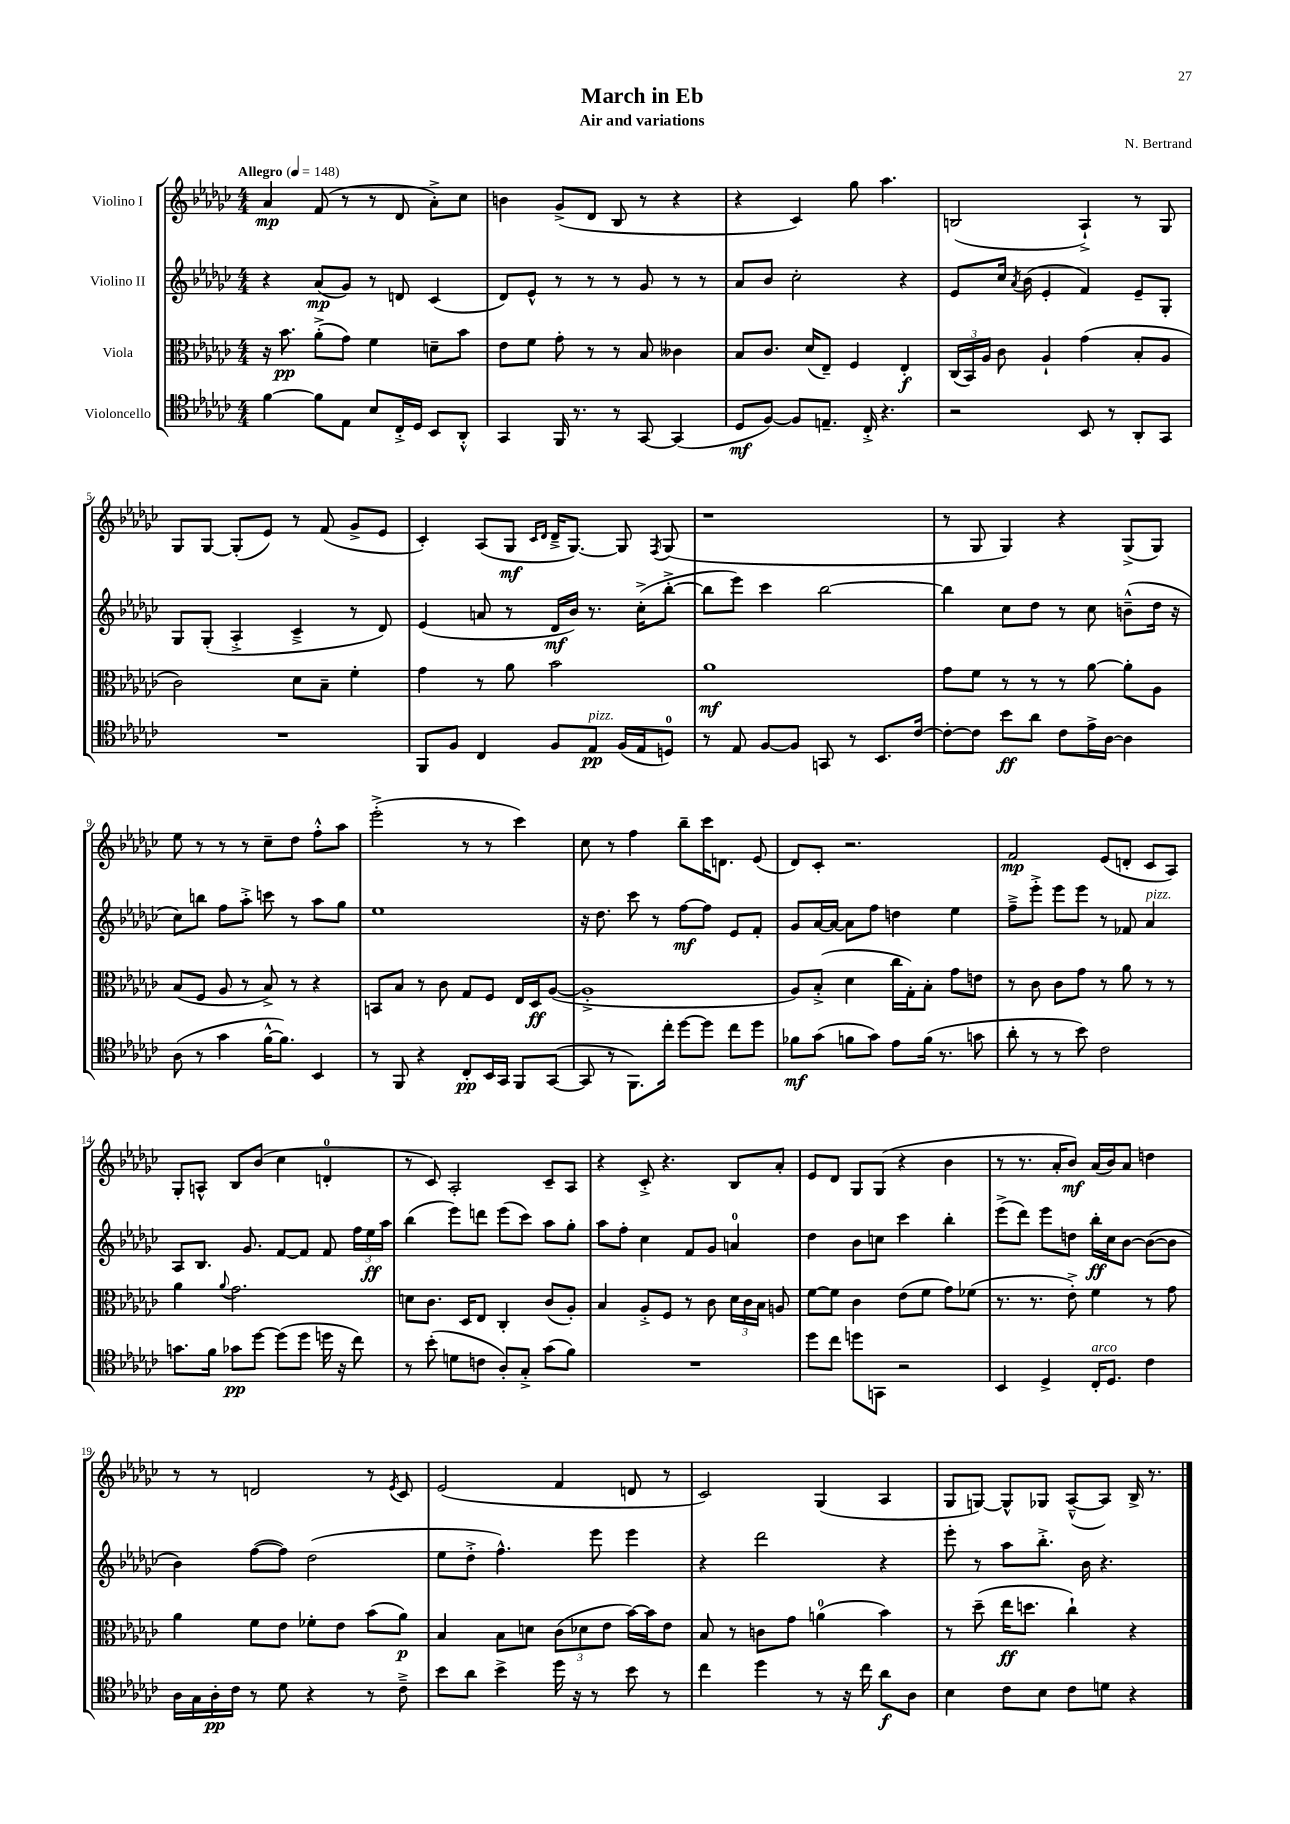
\header { title = "March in Eb" composer = "N. Bertrand" subtitle = "Air and variations" }
<<
\new StaffGroup <<
\new Staff = "s0" \with { instrumentName = "Violino I" } {
    \clef treble \key ges \major \numericTimeSignature \time 4/4 \tempo "Allegro" 4 = 148
    \autoBeamOff aes'4\mp f'8( r8 r8 des'8 aes'8[-.->) ces''8] |
    b'4 ges'8[->( des'8] bes8 r8 r4 |
    r4 ces'4) ges''8 aes''4. |
    b2( aes4-!->) r8 ges8 |
    ges8[ ges8]~ ges8[-.( ees'8]) r8 f'8( ges'8[-> ees'8] |
    ces'4-.) aes8[( ges8]\mf \grace { ces'16[ des'16] } des'16[---> ges8.]~) ges8 \acciaccatura { f8 } ges8( |
    r1 |
    r8 ges8 ges4) r4 ges8[->( ges8]) |
    ees''8 r8 r8 r8 ces''8[-- des''8] f''8[-.-^ aes''8] |
    ees'''2-.->( r8 r8 ces'''4) |
    ces''8 r8 f''4 bes''8[-- ces'''16 d'8.] ees'8( |
    des'8[) ces'8]-. r2. |
    f'2\mp ees'8[( d'8]-. ces'8[ aes8]) |
    ges8[-. a8]-^ bes8[ bes'8]( ces''4 d'4-0-. |
    r8 ces'8) aes2-. ces'8[-- aes8] |
    r4 ces'8-.-> r4. bes8[ aes'8]-. |
    ees'8[ des'8] ges8[ ges8]( r4 bes'4 |
    r8 r8. aes'16[-. bes'8]\mf) aes'16[( bes'16) aes'8] d''4 |
    r8 r8 d'2 r8 \acciaccatura { ees'8 } ces'8 |
    ees'2( f'4 d'8 r8 |
    ces'2) ges4( aes4 |
    ges8[ g8]~) g8[-^ ges8] aes8[~---^( aes8]) bes16-> r8. \bar "|." |
}
\new Staff = "s1" \with { instrumentName = "Violino II" } {
    \clef treble \key ges \major \numericTimeSignature \time 4/4
    \autoBeamOff r4 aes'8[\mp( ges'8]) r8 d'8 ces'4( |
    des'8[) ees'8]-^ r8 r8 r8 ges'8 r8 r8 |
    aes'8[ bes'8] ces''2-. r4 |
    ees'8[ ces''16] \acciaccatura { aes'8 } bes'16( ees'4-. f'4) ees'8[-- ges8]-. |
    ges8[ ges8]-.( aes4-.-> ces'4---> r8 des'8) |
    ees'4( a'8 r8 des'16[\mf bes'16]) r8. ces''16[-.->( bes''8]~-.-> |
    bes''8[ ees'''8]) ces'''4 bes''2~ |
    bes''4 ces''8[ des''8] r8 ces''8 b'8[---^( des''16] r16 |
    ces''8[) b''8] f''8[ aes''8]-.-> c'''8 r8 aes''8[ ges''8] |
    ees''1 |
    r16 des''8. ces'''8 r8 f''8[~\mf f''8] ees'8[ f'8]-. |
    ges'8[ aes'16~ aes'16]~ aes'8[ f''8] d''4 ees''4 |
    f''8[---> ees'''8]-.-> ees'''8[ ees'''8] r8 fes'8 aes'4^\markup { \italic "pizz." } |
    aes8[ bes8.] ges'8. f'8[~ f'8] f'8 \tuplet 3/2 { f''16[ ees''16\ff aes''16] } |
    bes''4( ees'''8[) d'''8] ees'''8[( ces'''8]) aes''8[ ges''8]-. |
    aes''8[ f''8]-. ces''4 f'8[ ges'8] a'4-0 |
    des''4 bes'8[ c''8] ces'''4 bes''4-. |
    ees'''8[->( des'''8]) ees'''8[ d''8] bes''16[-.\ff ces''16 bes'8]~ bes'8[~( bes'8] |
    bes'4) f''8[~( f''8]) des''2( |
    ees''8[ des''8]-.-> f''4.-^) ees'''8 ees'''4 |
    r4 des'''2 r4 |
    ees'''8-. r8 aes''8[ bes''8.]-.-> bes'16 r4. \bar "|." |
}
\new Staff = "s2" \with { instrumentName = "Viola" } {
    \clef alto \key ges \major \numericTimeSignature \time 4/4
    \autoBeamOff r16 bes'8.\pp aes'8[-.->( ges'8]) f'4 d'8[-- bes'8] |
    ees'8[ f'8] ges'8-. r8 r8 bes8 ceses'4 |
    bes8[ ces'8.] des'16[( ees8]--) f4 ees4-.\f |
    \tuplet 3/2 { ces16[( bes,16) aes16] } ces'8 aes4-! ges'4( bes8[-. aes8] |
    ces'2) des'8[ bes8]-- f'4-. |
    ges'4 r8 aes'8 bes'2 |
    aes'1\mf |
    ges'8[ f'8] r8 r8 r8 aes'8~ aes'8[-. aes8] |
    bes8[( f8] aes8 r8 bes8->) r8 r4 |
    b,8[ bes8] r8 ces'8 ges8[ f8] ees16[ des16\ff aes8]~( |
    aes1-.-> |
    aes8[) bes8]-.->( des'4 ces''16[ ges16-.) bes8]-. ges'8[ e'8] |
    r8 ces'8 ces'8[ ges'8] r8 aes'8 r8 r8 |
    aes'4 \appoggiatura { aes'8 } ges'2. |
    d'8[ ces'8.] des16[ ees8] ces4-. ces'8[( aes8]-.) |
    bes4 aes8[-.-> f8] r8 ces'8 \tuplet 3/2 { des'16[ ces'16 bes16] } a8 |
    f'8[~ f'8] ces'4 ees'8[( f'8] ges'8[) fes'8]( |
    r8. r8. ees'8-.->) f'4 r8 ges'8 |
    aes'4 f'8[ ees'8] fes'8[-. ees'8] bes'8[( aes'8]\p) |
    bes4 bes8[ d'8] \tuplet 3/2 { ces'8[( des'8 ees'8] } bes'16[~) bes'16 ees'8] |
    bes8 r8 c'8[ ges'8] a'4-0( bes'4) |
    r8 des''8--( ees''16[\ff d''8.] ces''4-!) r4 \bar "|." |
}
\new Staff = "s3" \with { instrumentName = "Violoncello" } {
    \clef tenor \key ges \major \numericTimeSignature \time 4/4
    \autoBeamOff f'4~ f'8[ ees8] bes8[ ces16-.-> des16] bes,8[ aes,8]-.-^ |
    ges,4 f,16 r8. r8 ges,8~ ges,4( |
    des8[\mf f8]~) f8[ e8.]-- ces16-.-> r4. |
    r2 bes,8 r8 aes,8[-. ges,8] |
    R1 |
    f,8[ f8] ces4 f8[ ees8]\pp^\markup { \italic "pizz." } f16[( ees16 d8]-0) |
    r8 ees8 f8[~ f8] g,8 r8 bes,8.[ ces'16]~ |
    ces'8[~-. ces'8] bes'8[\ff aes'8] ces'8[ ees'16-> aes16]~ aes4 |
    aes8( r8 ges'4 f'16[~-^ f'8.]) bes,4 |
    r8 f,8 r4 ces8[-.\pp bes,16 ges,16] f,8[ ges,8]~( |
    ges,8 r8 f,8.[) ces''16]-. des''8[~ des''8] ces''8[ des''8] |
    fes'8[\mf ges'8]( f'8[ ges'8]) ees'8[ f'16]( r8. g'8 |
    aes'8-. r8 r8 bes'8) ces'2 |
    g'8.[ f'16] ges'8[\pp des''8]~ des''8[( des''8] d''16 r16 ces''8) |
    r8 bes'8-.( d'8[ c'8] aes8[-.) ges8]-.-> ges'8[( f'8]) |
    R1 |
    des''8[ ces''8] d''8[ g,8] r2 |
    bes,4 des4-> ces16[-.^\markup { \italic "arco" } des8.] ces'4 |
    aes16[ ges16 aes16-.\pp ces'16] r8 des'8 r4 r8 ces'8---> |
    bes'8[ aes'8] bes'4-> des''16 r16 r8 bes'8 r8 |
    ces''4 des''4 r8 r16 ces''16 aes'8[\f aes8] |
    bes4 ces'8[ bes8] ces'8[ d'8] r4 \bar "|." |
}
>>
>>
